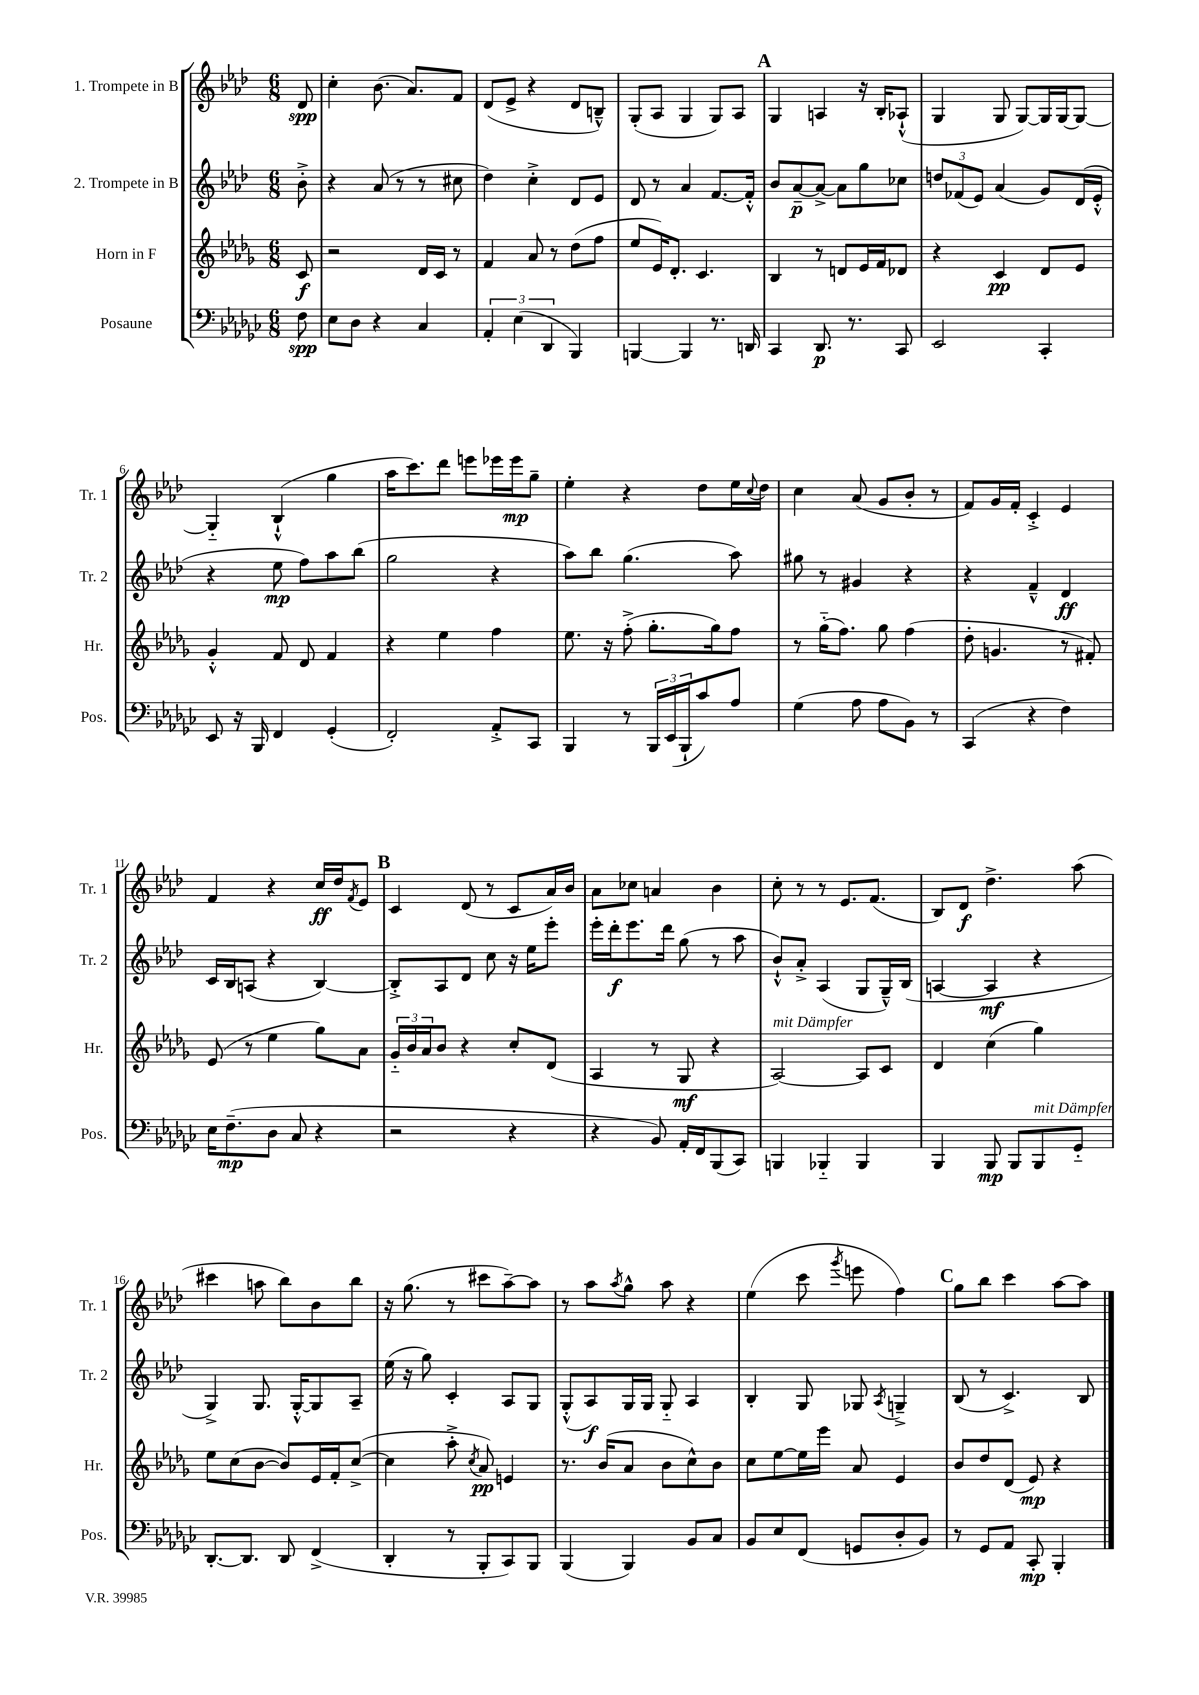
<<
\new StaffGroup <<
\new Staff = "s0" \with { instrumentName = "1. Trompete in B" shortInstrumentName = "Tr. 1" } {
    \clef treble \key aes \major \numericTimeSignature \time 6/8 \partial 8
    des'8\spp |
    c''4-. bes'8.( aes'8.) f'8 |
    des'8( ees'8-> r4 des'8 b8---^) |
    g8-.( aes8 g4 g8) aes8 |
    \mark \markup { \bold "A" } g4 a4 r16 bes16-. aes8-!-^( |
    g4 g8 g8~) g16 g16~ g8~ |
    g4-_ bes4-!-^( g''4 |
    aes''16 c'''8.) des'''8 e'''8 ees'''16 ees'''16\mp g''8-- |
    ees''4-. r4 des''8 ees''16 \appoggiatura { c''8 } des''16 |
    c''4 aes'8( g'8 bes'8-. r8 |
    f'8) g'16 f'16-. c'4-.-> ees'4 |
    f'4 r4 c''16\ff des''16 \acciaccatura { f'8 } ees'8 |
    \mark \markup { \bold "B" } c'4 des'8( r8 c'8 aes'16) bes'16 |
    aes'8 ces''8 a'4 bes'4 |
    c''8-. r8 r8 ees'8. f'8.( |
    bes8) des'8\f des''4.-> aes''8( |
    cis'''4 a''8 bes''8) bes'8 bes''8 |
    r16 g''8.( r8 cis'''8 aes''8~--) aes''8 |
    r8 aes''8 \acciaccatura { aes''8 } g''8-^ aes''8 r4 |
    ees''4( c'''8 \acciaccatura { g'''8 } e'''8 f''4) |
    \mark \markup { \bold "C" } g''8 bes''8 c'''4 aes''8~ aes''8 \bar "|." |
}
\new Staff = "s1" \with { instrumentName = "2. Trompete in B" shortInstrumentName = "Tr. 2" } {
    \clef treble \key aes \major \numericTimeSignature \time 6/8 \partial 8
    bes'8-.-> |
    r4 aes'8( r8 r8 cis''8 |
    des''4) c''4-.-> des'8 ees'8 |
    des'8 r8 aes'4 f'8.~ f'16-.-^ |
    \mark \markup { \bold "A" } bes'8 aes'8~--\p aes'8~-> aes'8 g''8 ces''8 |
    \tuplet 3/2 { d''8 fes'8( ees'8) } aes'4( g'8) des'16( ees'16-.-^ |
    r4 ees''8\mp f''8) aes''8 bes''8( |
    g''2 r4 |
    aes''8) bes''8 g''4.( aes''8) |
    gis''8 r8 gis'4 r4 |
    r4 f'4---^ des'4\ff |
    c'16 bes16 a8( r4 bes4~) |
    \mark \markup { \bold "B" } bes8-.-> aes8 des'8 c''8 r16 ees''16 ees'''8-. |
    ees'''16-. des'''16-.\f ees'''8. des'''16 g''8( r8 aes''8 |
    bes'8-!-^) aes'8-.-> aes4( g8 g16---^) bes16( |
    a4~ a4\mf r4 |
    g4->) g8. g16~-.-^ g8 aes8-- |
    ees''16( r16 g''8) c'4-. aes8 g8 |
    g8-.-^( aes8\f) g16 g16 g8-_ aes4 |
    bes4-. g8 ges8 \acciaccatura { aes8 } g4---> |
    \mark \markup { \bold "C" } bes8( r8 c'4.->) bes8 \bar "|." |
}
\new Staff = "s2" \with { instrumentName = "Horn in F" shortInstrumentName = "Hr." } {
    \clef treble \key des \major \numericTimeSignature \time 6/8 \partial 8
    c'8\f |
    r2 des'16 c'16 r8 |
    f'4 aes'8 r8 des''8( f''8 |
    ees''8 ees'16) des'8.-. c'4. |
    \mark \markup { \bold "A" } bes4 r8 d'8 ees'16 f'16 des'8 |
    r4 c'4\pp des'8 ees'8 |
    ges'4-.-^ f'8 des'8 f'4 |
    r4 ees''4 f''4 |
    ees''8. r16 f''8-.->( ges''8.-. ges''16) f''8 |
    r8 ges''16-_( f''8.) ges''8 f''4( |
    des''8-. g'4. r8 fis'8-.) |
    ees'8( r8 ees''4 ges''8) aes'8 |
    \mark \markup { \bold "B" } \tuplet 3/2 { ges'16-_ bes'16 aes'16 } bes'8 r4 c''8-. des'8( |
    aes4 r8 ges8\mf r4 |
    aes2~^\markup { \italic "mit Dämpfer" }) aes8 c'8 |
    des'4 c''4( ges''4) |
    ees''8 c''8( bes'8~ bes'8) ees'16 f'16-. c''8~->( |
    c''4 aes''8-.-> \acciaccatura { c''8 } aes'8\pp) e'4 |
    r8. bes'16( aes'8 bes'8 c''8-^) bes'8 |
    c''8 ees''8~ ees''16 ees'''16 aes'8 ees'4 |
    \mark \markup { \bold "C" } bes'8 des''8 des'8( ees'8\mp) r4 \bar "|." |
}
\new Staff = "s3" \with { instrumentName = "Posaune" shortInstrumentName = "Pos." } {
    \clef bass \key ges \major \numericTimeSignature \time 6/8 \partial 8
    f8\spp |
    ees8 des8 r4 ces4 |
    \tuplet 3/2 { aes,4-. ees4( des,4 } bes,,4) |
    b,,4~ b,,4 r8. d,16 |
    \mark \markup { \bold "A" } ces,4 des,8.\p r8. ces,8 |
    ees,2 ces,4-. |
    ees,8 r16 bes,,16 f,4 ges,4-.( |
    f,2-.) aes,8-.-> ces,8 |
    bes,,4 r8 \tuplet 3/2 { bes,,16 ees,16( bes,,16-! } ces'8) aes8 |
    ges4( aes8 aes8 bes,8) r8 |
    ces,4( r4 f4) |
    ees16 f8.--\mp( des8 ces8 r4 |
    \mark \markup { \bold "B" } r2 r4 |
    r4 bes,8) aes,16-. f,16 bes,,8( ces,8) |
    b,,4 bes,,4-_ bes,,4 |
    bes,,4 bes,,8\mp bes,,8 bes,,8^\markup { \italic "mit Dämpfer" } ges,8-_ |
    des,8.~-. des,8. des,8 f,4->( |
    des,4-. r8 bes,,8-. ces,8) bes,,8 |
    bes,,4( bes,,4) bes,8 ces8 |
    bes,8 ees8 f,8( g,8 des8-. bes,8) |
    \mark \markup { \bold "C" } r8 ges,8 aes,8 ces,8-.\mp bes,,4-. \bar "|." |
}
>>
>>
